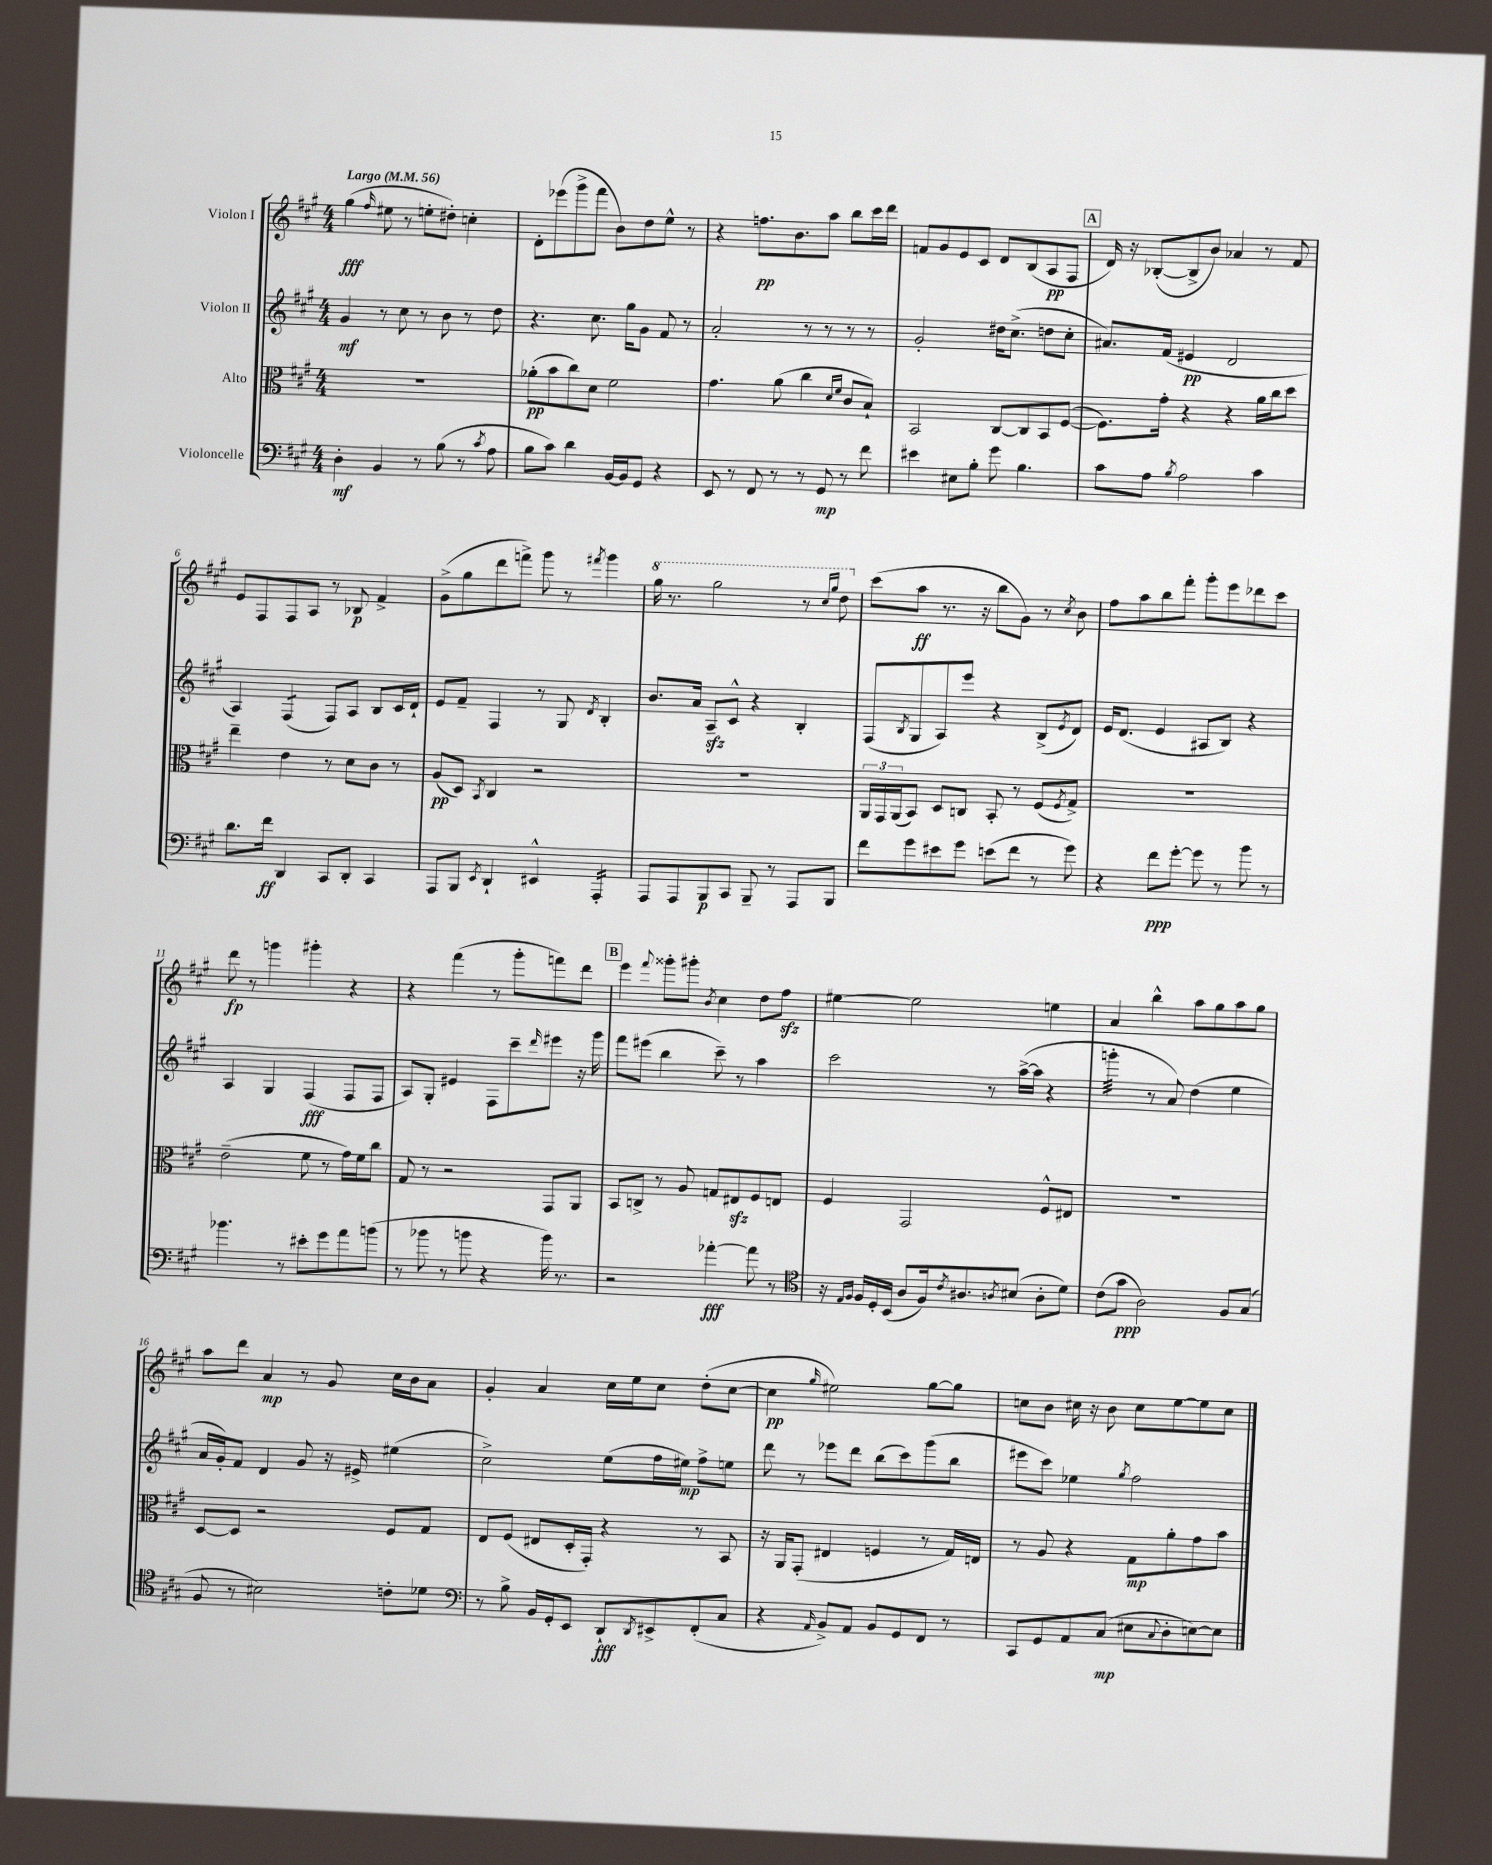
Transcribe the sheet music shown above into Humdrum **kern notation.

**kern	**kern	**kern	**kern
*staff4	*staff3	*staff2	*staff1
*clefF4	*clefC3	*clefG2	*clefG2
*k[f#c#g#]	*k[f#c#g#]	*k[f#c#g#]	*k[f#c#g#]
*M4/4	*M4/4	*M4/4	*M4/4
*MM56	*MM56	*MM56	*MM56
4D'\	1r	4g#/	(4gg#\
.	.	.	16qqff#/
4BB/	.	8r	8ee#\
.	.	8cc#\	8r
8r	.	8r	8ee'\L
(8B\	.	8b\	8dd#'\J)
8r	.	8r	4cc'\
8qc#/	.	.	.
8A\	.	8dd\	.
=	=	=	=
8B\L	(8a-'\L	4.r	8d'\L
8c#\J)	8b\	.	(8eee-\
4d\	8cc#\)	.	8ggg#^\
.	8d\J	8.cc#\	8fff#\J
[16BB/LL	2f#\	.	8b\L)
16BB/]J	.	16gg#\LK	.
8GG#/J	.	8g#\J	8dd\
4r	.	8f#/	8ee^^\J
.	.	8r	8r
=	=	=	=
8EE/	4.g#\	2a'/	4r
8r	.	.	.
8FF#/	.	.	8.ff\L
8r	(8a\	.	.
.	.	.	8.b\
8r	4cc#\	8r	.
8GG#/	.	8r	8aa\J
.	16qqd/LL	.	.
.	16qqf#/JJ	.	.
8r	8c#/L	8r	8bb\L
8f#\	8B`/J)	8r	16ccc#\L
.	.	.	16ddd\JJ
=	=	=	=
4e#\	2BB/	2g#'/	8f/L
.	.	.	8g#/
8E#\L	.	.	8e/
8B'\J	.	.	8c#/J
8g#\	[8C#/L	16dd#\LK	8d/L
.	.	(8.cc#^\J	.
4.B\	8C#/]	.	(8B/
.	8BB/	8dd\L	8A/
.	([8F#/J	8cc#'\J	8F#/J
=	=	=	=
8c#\L	8.F#\]L)	8.a#/L)	16d/)
.	.	.	16r
8A\J	.	.	([8B-'/L
.	16g#'\Jk	(16f#/Jk	.
8qB/	.	.	.
2A\	4r	4e#/	8B-^/]
.	.	.	8b/J)
.	4r	2d/	4a-/
4c#\	16a\LL	.	8r
.	16cc#\J	.	.
.	8dd\J	.	8f#/
=	=	=	=
8.d\L	4ee~\	4A/)	8e/L
.	.	.	8F#/
16f#\Jk	.	.	.
4DD/	4e\	(4F#/	8F#/
.	.	.	8A/J
8CC#/L	8r	8F#/L)	8r
8DD'/J	8d\L	8A/J	8B-/
4CC#/	8c#\J	8B/L	4f#^/
.	8r	16c#/L	.
.	.	16d`/JJ	.
=	=	=	=
8AAA/L	(8A/L	8e/L	(8g#^\L
8BBB/J	8D/J)	8f#~/J	8gg#\
8qEE/	8qBB/	.	.
4DD`/	4C#/	4F#/	8ddd\
.	.	.	8fff^\J)
4EE#^^/	2r	8r	8ggg#\
.	.	8G#/	8r
.	.	8qd/	8qfff#/
4AAA'/	.	4B'/	4ggg#\
=	=	=	=
8AAA/L	1r	8.b/L	16ggg#\
.	.	.	8.r
8AAA/	.	.	.
.	.	16a/Jk	.
8BBB/	.	8A~/L	2ggg#\
8CC#/J	.	8c#^^/J	.
8BBB~/	.	4r	.
8r	.	.	.
8AAA/L	.	4B'/	8r
.	.	.	16qqccc#/LL
.	.	.	16qqggg#/JJ
8BBB/J	.	.	8ddd\
=	=	=	=
8f#\L	24AA/LL	(8F#/L	(8ccc#\L
.	24GG#/	.	.
.	(24AA/J	.	.
.	.	8qB/	.
8g#\	8BB/J)	8G#/	8aa\J
8e#\	8D/L	8A/)	8.r
8g#\J	8C/J	8eee/J	.
.	.	.	16r
(8e\L	8BB'/	4r	8bb\L
8f#\J	8r	.	8g#\J)
8r	(8F#/L	(8B^/L	8r
.	8qF#/	8qe/	8qcc#/
8g#\)	8G#^/J)	8d/J)	8b\
=	=	=	=
4r	1r	16e/LK	8ff#\L
.	.	(8.d/J	.
.	.	.	8aa\
8f#\L	.	4e/	8bb\
[8g#'\J	.	.	8fff#'\J
8g#\]	.	8A#/L	8ggg#'\L
8r	.	8B/J)	8eee\
8b\	.	4r	8ddd-\
8r	.	.	8ccc#\J
=	=	=	=
4.b-\	(2e~\	4A/	8ddd\
.	.	.	8r
.	.	4G#/	4ggg\
8r	.	.	.
8e#'\L	8f#\	(4F#/	4ggg#'\
8g#\	8r	.	.
8a\	16g#\LL)	8F#/L	4r
.	16f#\J	.	.
(8b\J	8cc#\J	8F#/J	.
=	=	=	=
8r	8G#/	8A/L)	4r
8b-\	8r	8G#'/J	.
8r	2r	4e#/	(4fff#\
8b\	.	.	.
4r	.	8F#\L	8r
.	.	8ccc#~\	8ggg#'\L
.	.	16qqddd/	.
16b\)	8GG#/L	8eee#\J	8fff\)
8.r	.	.	.
.	8AA/J	16r	8ddd\J
.	.	16ggg#\	.
=	=	=	=
2r	8BB/L	8fff#\L	4eee\
.	8C^/J	(8eee#\J	.
.	.	.	8qqfff#/
.	8r	4bb\	8ggg##'\L
.	8A/	.	8ggg#'\J
.	.	.	8qb/
[4a-'\	8G/L	8ccc#~\)	4cc#\
.	8E#/	8r	.
8a-\]	8F#/	4aa\	8dd\L
8r	8E/J	.	8ff#\J
=	=	=	=
*clefC4	*	*	*
16r	4F#/	2ccc#\	[4ee#\
16qqE/LL	.	.	.
16qqF#/JJ	.	.	.
16F#/LL	.	.	.
16D'/	.	.	.
(16BB/JJ	.	.	.
8A/L	2GG#/	.	2ee#\]
16F#/k)	.	.	.
8qc#/	.	.	.
8.A#/	.	.	.
.	.	8r	.
8qA/	.	.	.
(8B#/J	.	([16aa^\LL	.
.	.	16aa\]JJ	.
8A'\L	8F#^^/L	4r	4ee\
8d\J)	8E#/J	.	.
=	=	=	=
(8c#\L	1r	4ggg'\	4a/
8g#\J	.	.	.
2A\)	.	8r	4bb^^\
.	.	8a/)	.
.	.	(4dd\	8aa\L
.	.	.	8gg#\
8F#/L	.	4ee\	8aa\
(8G#/J	.	.	8gg#\J
=	=	=	=
8F#/	[8D/L	16a/LL	8aa\L
.	.	16g#'/J)	.
8r	8D/]J	8f#/J	8ddd\J
2B#\)	2r	4d/	4a/
.	.	8g#/	8r
.	.	16r	8g#/
.	.	16e#^/	.
8c'\L	8F#/L	(4ee#\	16cc#\LL
.	.	.	16b\J
8d-\J	8G#/J	.	8a\J
=	=	=	=
*clefF4	*	*	*
8r	8E/L	2cc#^\)	4g#'/
8B^\	(8F#/J	.	.
16BB/LL	8E#/L	.	4a/
16GG#'/J	.	.	.
8EE/J	16D'/L	.	.
.	16GG#'/JJ)	.	.
8DD`/L	4r	(8ee\L	16cc#\LL
.	.	.	16ee\J
8qDD/	.	.	.
8EE#^/	.	16ff#\L	8cc#\J
.	.	16ee#\JJ)	.
(8FF#'/	8r	8ff#^\L	(8dd'\L
8C#/J	8BB/	8ee\J	[8cc#\J
=	=	=	=
4r	16r	8ddd\	4cc#\]
.	16AA/LK	.	.
.	(8GG#'/J	8r	.
16qqAA/	.	.	16qqgg#/
8BB^/L)	4E#/	8eee-\L	2ee#\)
8AA/J	.	8ddd\J	.
8BB/L	4F/	(8bb\L	.
8GG#/	.	8ccc#\)	.
8FF#/J	8r	(8ggg#\	[8gg#\L
8r	16G#/LL)	8bb\J	8gg#\]J
.	16E/JJ	.	.
=	=	=	=
8CC#/L	8r	8eee#\L	8cc\L
8GG#/	8A/	8ccc#\J)	8b\J
8AA/	4r	4ee-\	16cc#\
.	.	.	16r
(8C#/J	.	.	8b\
.	.	8qgg#/	.
8E#\L	8G#\L	2ff#\	8cc#\L
8qqC#/	.	.	.
8D'\	8a'\	.	[8ee\
[8E\)	8g#\	.	8ee\]
8E\]J	8b\J	.	8cc#\J
==	==	==	==
*-	*-	*-	*-
